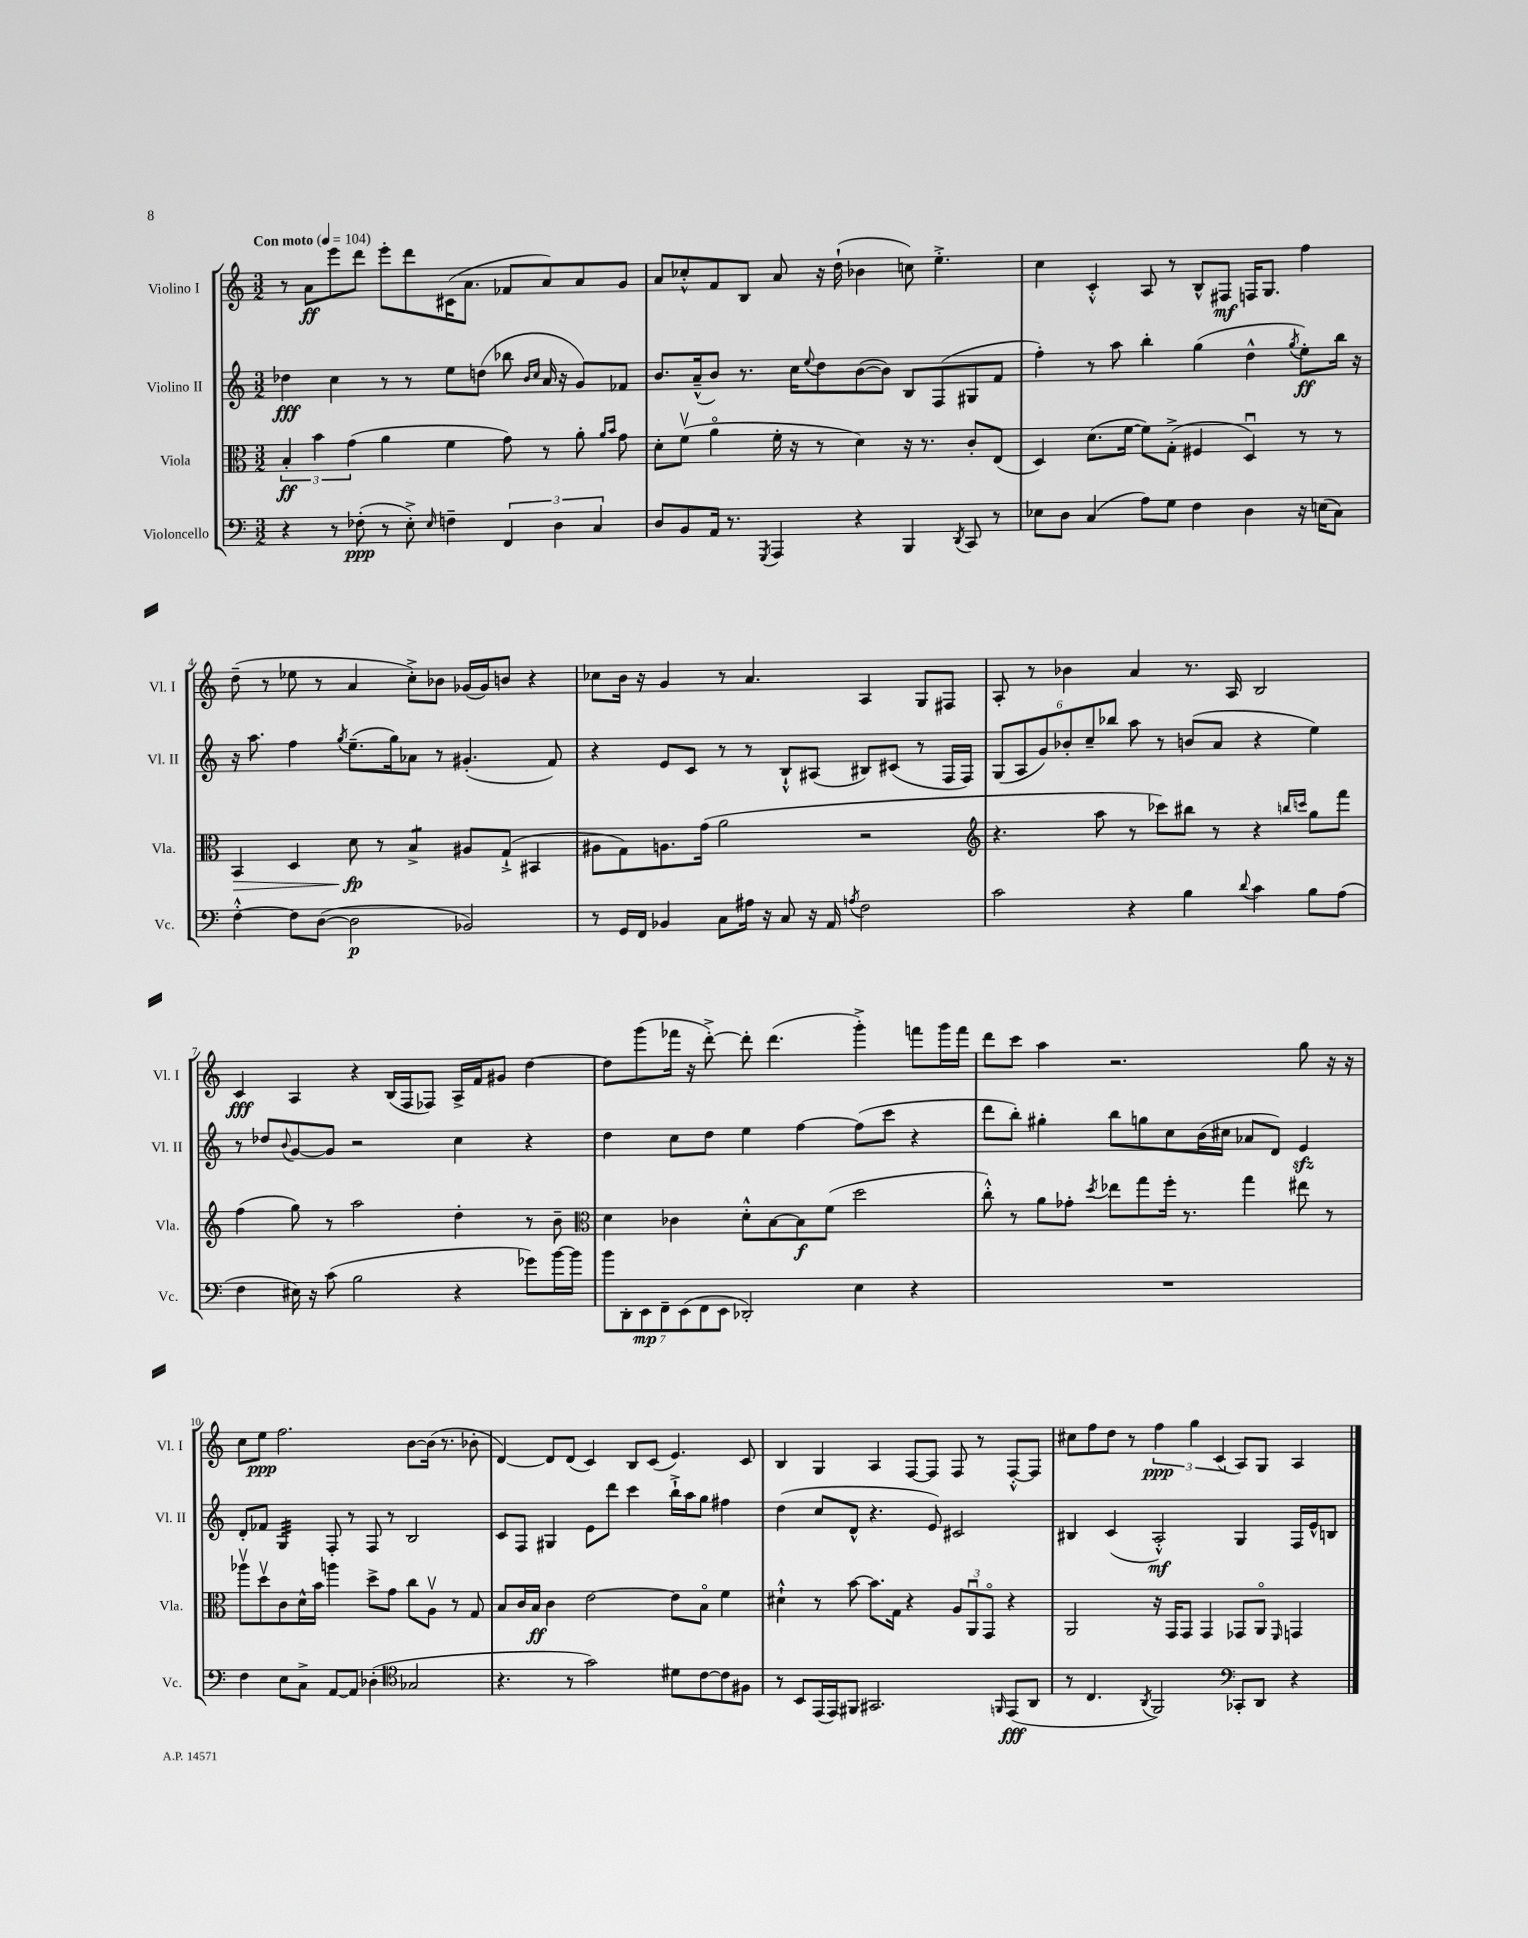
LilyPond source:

<<
\new StaffGroup <<
\new Staff = "s0" \with { instrumentName = "Violino I" shortInstrumentName = "Vl. I" } {
    \clef treble \key c \major \numericTimeSignature \time 3/2 \tempo "Con moto" 4 = 104
    r8 a'8\ff e'''8 d'''8 e'''8-. d'''8 cis'16( a'8. fes'8 a'8) a'8 g'8 |
    a'8 ces''8-.-^ f'8 b8 a'8 r16 d''16-!( bes'4 c''8) e''4.-.-> |
    c''4 c'4-.-^ a8 r8 b8-^ fis8\mf f16 g8. f''4 |
    d''8--( r8 ees''8 r8 a'4 c''8-.->) bes'8 ges'16( ges'16) b'8 r4 |
    ces''8 b'16 r16 g'4 r8 a'4. a4 g8 fis8 |
    a8-. r8 bes'4 a'4 r8. a16 b2 |
    c'4\fff a4 r4 b16( f16 fes8) a16-> f'16 gis'8 d''4~ |
    d''8 g'''8( fes'''16 r16 d'''8~-.->) d'''8-. d'''4.( g'''4-.->) f'''8 g'''16 f'''16 |
    d'''8 c'''8 a''4 r2. g''8 r16 r16 |
    c''8 e''8\ppp f''2. b'8~ b'16( r8. bes'8-. |
    d'4~) d'8 d'8( c'4) b8 c'8( e'4.) c'8 |
    b4 g4 a4 f8~ f8 f8 r8 f8~-.-^ f8 |
    cis''8 f''8 d''8 r8 \tuplet 3/2 { f''4\ppp g''4 c'4( } a8) g8 a4 \bar "|." |
}
\new Staff = "s1" \with { instrumentName = "Violino II" shortInstrumentName = "Vl. II" } {
    \clef treble \key c \major \numericTimeSignature \time 3/2
    des''4\fff c''4 r8 r8 e''8 d''8( bes''8 \grace { b'16 c''16 } a'16 r16 g'8) fes'8 |
    b'8. a'16---^( b'8) r8. c''16 \appoggiatura { e''8 } d''8 b'8~( b'8) b8 f8( gis8 f'8 |
    f''4-.) r8 a''8 b''4-. g''4( d''4-^ \acciaccatura { g''8 } e''8-.\ff) b''16 r16 |
    r16 a''8. f''4 \acciaccatura { g''8 } e''8.--( g''16) aes'8 r8 gis'4.-.( f'8) |
    r4 e'8 c'8 r8 r8 b8-!-^ ais8( bis8) cis'8( r8 f16 f16) |
    \tuplet 6/4 { g8( a8 g'8) bes'8-. c''8-- bes''8 } a''8 r8 b'8( a'8 r4 e''4) |
    r8 des''8 \appoggiatura { b'8 } g'8~ g'8 r2 c''4 r4 |
    d''4 c''8 d''8 e''4 f''4~ f''8( c'''8 r4 |
    d'''8 b''8-.) gis''4-. b''8 g''8 c''8 b'16( cis''16 aes'8 d'8) e'4\sfz |
    d'8-. fes'8 g4:32 f8-. r8 f8 r8 b2 |
    c'8 f8 gis4 e'8 d'''8 c'''4 b''16-!-> a''16 g''8 fis''4 |
    d''4( c''8 d'8-^ r4. e'8) cis'2 |
    bis4 c'4( a2-.-^\mf) g4 f16 e'16-^ b8 \bar "|." |
}
\new Staff = "s2" \with { instrumentName = "Viola" shortInstrumentName = "Vla." } {
    \clef alto \key c \major \numericTimeSignature \time 3/2
    \tuplet 3/2 { b4-.\ff b'4 g'4( } a'4 f'4 g'8) r8 a'8-. \grace { a'16 b'16 } g'8 |
    d'8-. f'8\upbow( a'4\flageolet f'16-. r16 r8 d'4) r16 r8. c'8-. e8( |
    d4) d'8.( f'16~ f'8) g8-.->( fis4 d4\downbow) r8 r8 |
    b,4\> d4 d'8\fp\! r8 b4:8-> ais8 g8-!->( bis,4 |
    ais8 g8) a8. g'16( a'2 r2 |
    \clef treble r4. a''8 r8 ces'''8) bis''8 r8 r4 \grace { b''16 c'''16 } g''8 f'''8 |
    f''4( g''8) r8 a''2 d''4-. r8 b'8-- |
    \clef alto d'4 ces'4 d'8-.-^ b8~ b8\f f'8( d''2 |
    c''8-.-^) r8 a'8 ges'8-. \acciaccatura { d''8 } ees''8 g''8 f''16-. r8. g''4 eis''8 r8 |
    aes''8\upbow d''8\upbow c'8 d'16-^ b'16 a''4 d''8-> g'8 c''8 a8\upbow r8 g8 |
    b8 c'16 b16\ff c'4 e'2~ e'8 b8\flageolet f'4 |
    dis'4-!-^ r8 b'8~ b'8. g16 r4 \tuplet 3/2 { a8 a,8\downbow g,8\flageolet } r4 |
    a,2 r16 g,16 g,8 g,4 ges,8 a,8\flageolet \grace { f,16 } g,4 \bar "|." |
}
\new Staff = "s3" \with { instrumentName = "Violoncello" shortInstrumentName = "Vc." } {
    \clef bass \key c \major \numericTimeSignature \time 3/2
    r4 r8 fes8-.\ppp( r8 e8-.->) \grace { e16 } f4-- \tuplet 3/2 { f,4 d4 c4 } |
    d8 b,8 a,16 r8. \acciaccatura { g,,8 } a,,4 r4 b,,4 \acciaccatura { d,8 } c,8 r8 |
    ees8 d8 c4( a8) g8 f4 d4 r16 e16( c8) |
    f4~-.-^ f8 d8~( d2\p bes,2) |
    r8 g,16 f,16 bes,4 c8 ais16 r16 c8 r16 a,16 \acciaccatura { a8 } f2 |
    c'2 r4 b4 \appoggiatura { d'8 } c'4 b8 a8( |
    f4 eis16) r16 c'8( b2 r4 ges'8) b'16~ b'16 |
    \tuplet 7/4 { b'8 d,8-. e,8\mp f,8-- e,8( f,8 e,8 } des,2-.) e4 r4 |
    R1. |
    f4 e8 c8-> a,8~ a,8 des4-.( \clef tenor ges2 |
    r4. r8 g'2) dis'8 c'8~ c'8 fis8 |
    r8 b,8 e,16( e,16) fis,8 gis,2. \grace { f,16 } e,8\fff( a,8 |
    r8 c4. \acciaccatura { a,8 } f,2) \clef bass ces,8-. d,8 r4 \bar "|." |
}
>>
>>
